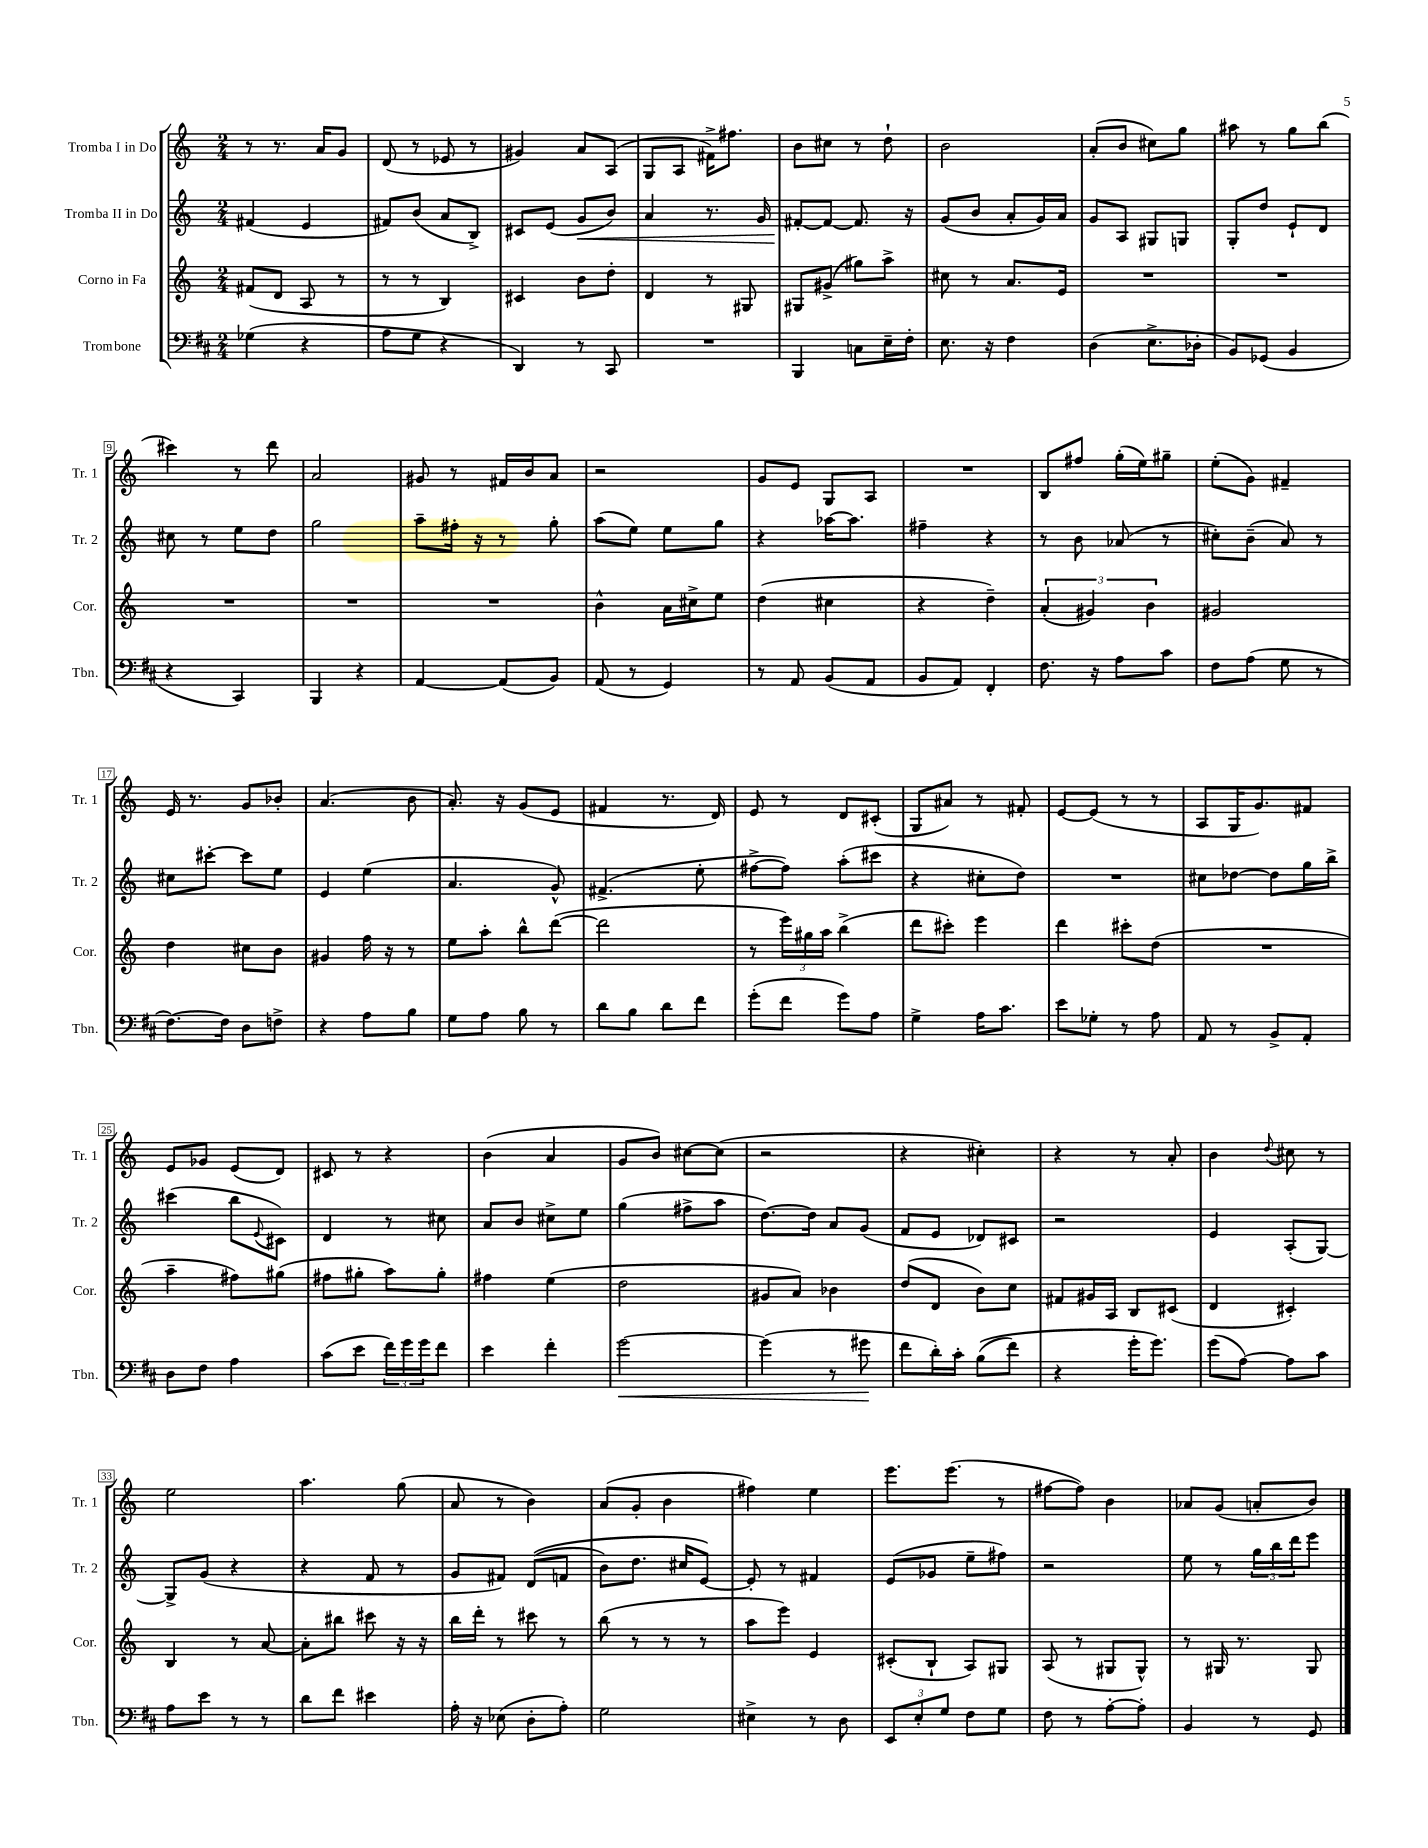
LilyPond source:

<<
\new StaffGroup <<
\new Staff = "s0" \with { instrumentName = "Tromba I in Do" shortInstrumentName = "Tr. 1" } {
    \clef treble \key c \major \numericTimeSignature \time 2/4
    r8 r8. a'16 g'8 |
    d'8( r8 ees'8 r8 |
    gis'4) a'8 a8( |
    g8 a8 fis'16->) fis''8. |
    b'8 cis''8 r8 d''8-! |
    b'2 |
    a'8-.( b'8 cis''8) g''8 |
    ais''8 r8 g''8 b''8( |
    cis'''4) r8 d'''8 |
    a'2 |
    gis'8 r8 fis'16 b'16 a'8 |
    r2 |
    g'8 e'8 g8 a8 |
    R2 |
    b8 fis''8 g''16-.( e''16) gis''8-- |
    e''8-.( g'8) fis'4-- |
    e'16 r8. g'8 bes'8-. |
    a'4.( b'8 |
    a'8.-.) r16 g'8( e'8 |
    fis'4 r8. d'16) |
    e'8 r8 d'8 cis'8-.( |
    g8 ais'8) r8 fis'8-. |
    e'8~ e'8( r8 r8 |
    a8 g16 g'8.) fis'8 |
    e'8 ges'8 e'8( d'8) |
    cis'8 r8 r4 |
    b'4( a'4 |
    g'8 b'8) cis''8~ cis''8( |
    r2 |
    r4 cis''4-.) |
    r4 r8 a'8-. |
    b'4 \appoggiatura { d''8 } cis''8 r8 |
    e''2 |
    a''4. g''8( |
    a'8 r8 b'4) |
    a'8( g'8-. b'4 |
    fis''4) e''4 |
    e'''8. e'''8.( r8 |
    fis''8~ fis''8) b'4 |
    aes'8 g'8( a'8-. b'8) \bar "|." |
}
\new Staff = "s1" \with { instrumentName = "Tromba II in Do" shortInstrumentName = "Tr. 2" } {
    \clef treble \key c \major \numericTimeSignature \time 2/4
    fis'4( e'4 |
    fis'8) b'8( a'8 b8->) |
    cis'8 e'8( g'8\< b'8) |
    a'4 r8. g'16 |
    fis'8~-.\! fis'8~ fis'8. r16 |
    g'8( b'8 a'8-. g'16) a'16 |
    g'8 a8 gis8 g8 |
    g8-. d''8 e'8-! d'8 |
    cis''8 r8 e''8 d''8 |
    g''2 |
    a''8-- fis''16-. r16 r8 g''8-. |
    a''8( e''8) e''8 g''8 |
    r4 aes''16~ aes''8. |
    fis''4-- r4 |
    r8 b'8 aes'8( r8 |
    cis''8-.) b'8--( a'8) r8 |
    cis''8 cis'''8~-. cis'''8 e''8 |
    e'4 e''4( |
    a'4. g'8-^) |
    fis'4.->( e''8-. |
    fis''8~-> fis''8) a''8-.( cis'''8 |
    r4 cis''8-. d''8) |
    R2 |
    cis''8 des''8~ des''8 g''16 b''16-> |
    cis'''4( b''8 \appoggiatura { e'8 } cis'8) |
    d'4 r8 cis''8 |
    a'8 b'8 cis''8-> e''8 |
    g''4( fis''8-> a''8 |
    d''8.~) d''16 a'8 g'8( |
    f'8 e'8 des'8) cis'8 |
    r2 |
    e'4 a8-.( g8~) |
    g8-> g'8( r4 |
    r4 f'8 r8 |
    g'8 fis'8) d'8(\( f'8 |
    b'8) d''8. cis''16 e'8~\) |
    e'8-. r8 fis'4 |
    e'8( ges'8 e''8-- fis''8) |
    r2 |
    e''8 r8 \tuplet 3/2 { g''16 b''16 d'''16 } e'''8 \bar "|." |
}
\new Staff = "s2" \with { instrumentName = "Corno in Fa" shortInstrumentName = "Cor." } {
    \clef treble \key c \major \numericTimeSignature \time 2/4
    fis'8( d'8 a8 r8 |
    r8 r8 b4) |
    cis'4 b'8 d''8-. |
    d'4 r8 gis8 |
    gis8 gis'8->( gis''8) a''8-> |
    cis''8 r8 a'8. e'16 |
    R2 |
    R2 |
    R2 |
    R2 |
    R2 |
    b'4-^ a'16 cis''16-> e''8 |
    d''4( cis''4 |
    r4 d''4--) |
    \tuplet 3/2 { a'4-.( gis'4) b'4 } |
    gis'2 |
    d''4 cis''8 b'8 |
    gis'4 f''16 r16 r8 |
    e''8 a''8-. b''8-^ d'''8~( |
    d'''2 |
    r8 \tuplet 3/2 { e'''16) gis''16 a''16 } b''4->( |
    d'''8 cis'''8-.) e'''4 |
    d'''4 cis'''8-. d''8( |
    R2 |
    a''4-- fis''8) gis''8( |
    fis''8 gis''8-. a''8) gis''8-. |
    fis''4 e''4( |
    d''2 |
    gis'8 a'8) bes'4 |
    d''8( d'8 b'8) c''8 |
    fis'8 gis'16 a16 b8 cis'8( |
    d'4 cis'4-.) |
    b4 r8 a'8~ |
    a'8-. bis''8 cis'''8 r16 r16 |
    b''16 d'''16-. r8 cis'''8 r8 |
    b''8( r8 r8 r8 |
    a''8 e'''8) e'4 |
    cis'8-.( b8-! a8) gis8 |
    a8( r8 gis8 gis8-^) |
    r8 gis16 r8. gis8 \bar "|." |
}
\new Staff = "s3" \with { instrumentName = "Trombone" shortInstrumentName = "Tbn." } {
    \clef bass \key d \major \numericTimeSignature \time 2/4
    ges4( r4 |
    a8 g8 r4 |
    d,4) r8 cis,8 |
    R2 |
    b,,4 c8 e16-- fis16-. |
    e8. r16 fis4 |
    d4( e8.-> des16-. |
    b,8) ges,8( b,4 |
    r4 cis,4) |
    b,,4 r4 |
    a,4~ a,8( b,8) |
    a,8( r8 g,4) |
    r8 a,8 b,8( a,8 |
    b,8 a,8) fis,4-. |
    fis8. r16 a8 cis'8 |
    fis8 a8( g8 r8 |
    fis8.~) fis16 d8 f8-> |
    r4 a8 b8 |
    g8 a8 b8 r8 |
    d'8 b8 d'8 fis'8 |
    g'8-.( fis'8 g'8) a8 |
    g4-> a16 cis'8. |
    e'8 ges8-. r8 a8 |
    a,8 r8 b,8-> a,8-. |
    d8 fis8 a4 |
    cis'8( e'8 \tuplet 3/2 { fis'16) g'16 g'16 } fis'8 |
    e'4 fis'4-. |
    g'2~\< |
    g'4( r8 gis'8\! |
    fis'8 d'16-.) cis'16-. b8(\( fis'8) |
    r4 g'16-. g'8.\) |
    g'8( a8~) a8 cis'8 |
    a8 e'8 r8 r8 |
    d'8 fis'8 eis'4 |
    a16-. r16 ees8( d8-. a8-.) |
    g2 |
    eis4-> r8 d8 |
    \tuplet 3/2 { e,8 e8-. g8 } fis8 g8 |
    fis8 r8 a8~-. a8-. |
    b,4 r8 g,8 \bar "|." |
}
>>
>>
\layout { \context { \Score \override BarNumber.stencil = #(make-stencil-boxer 0.1 0.3 ly:text-interface::print) } }
